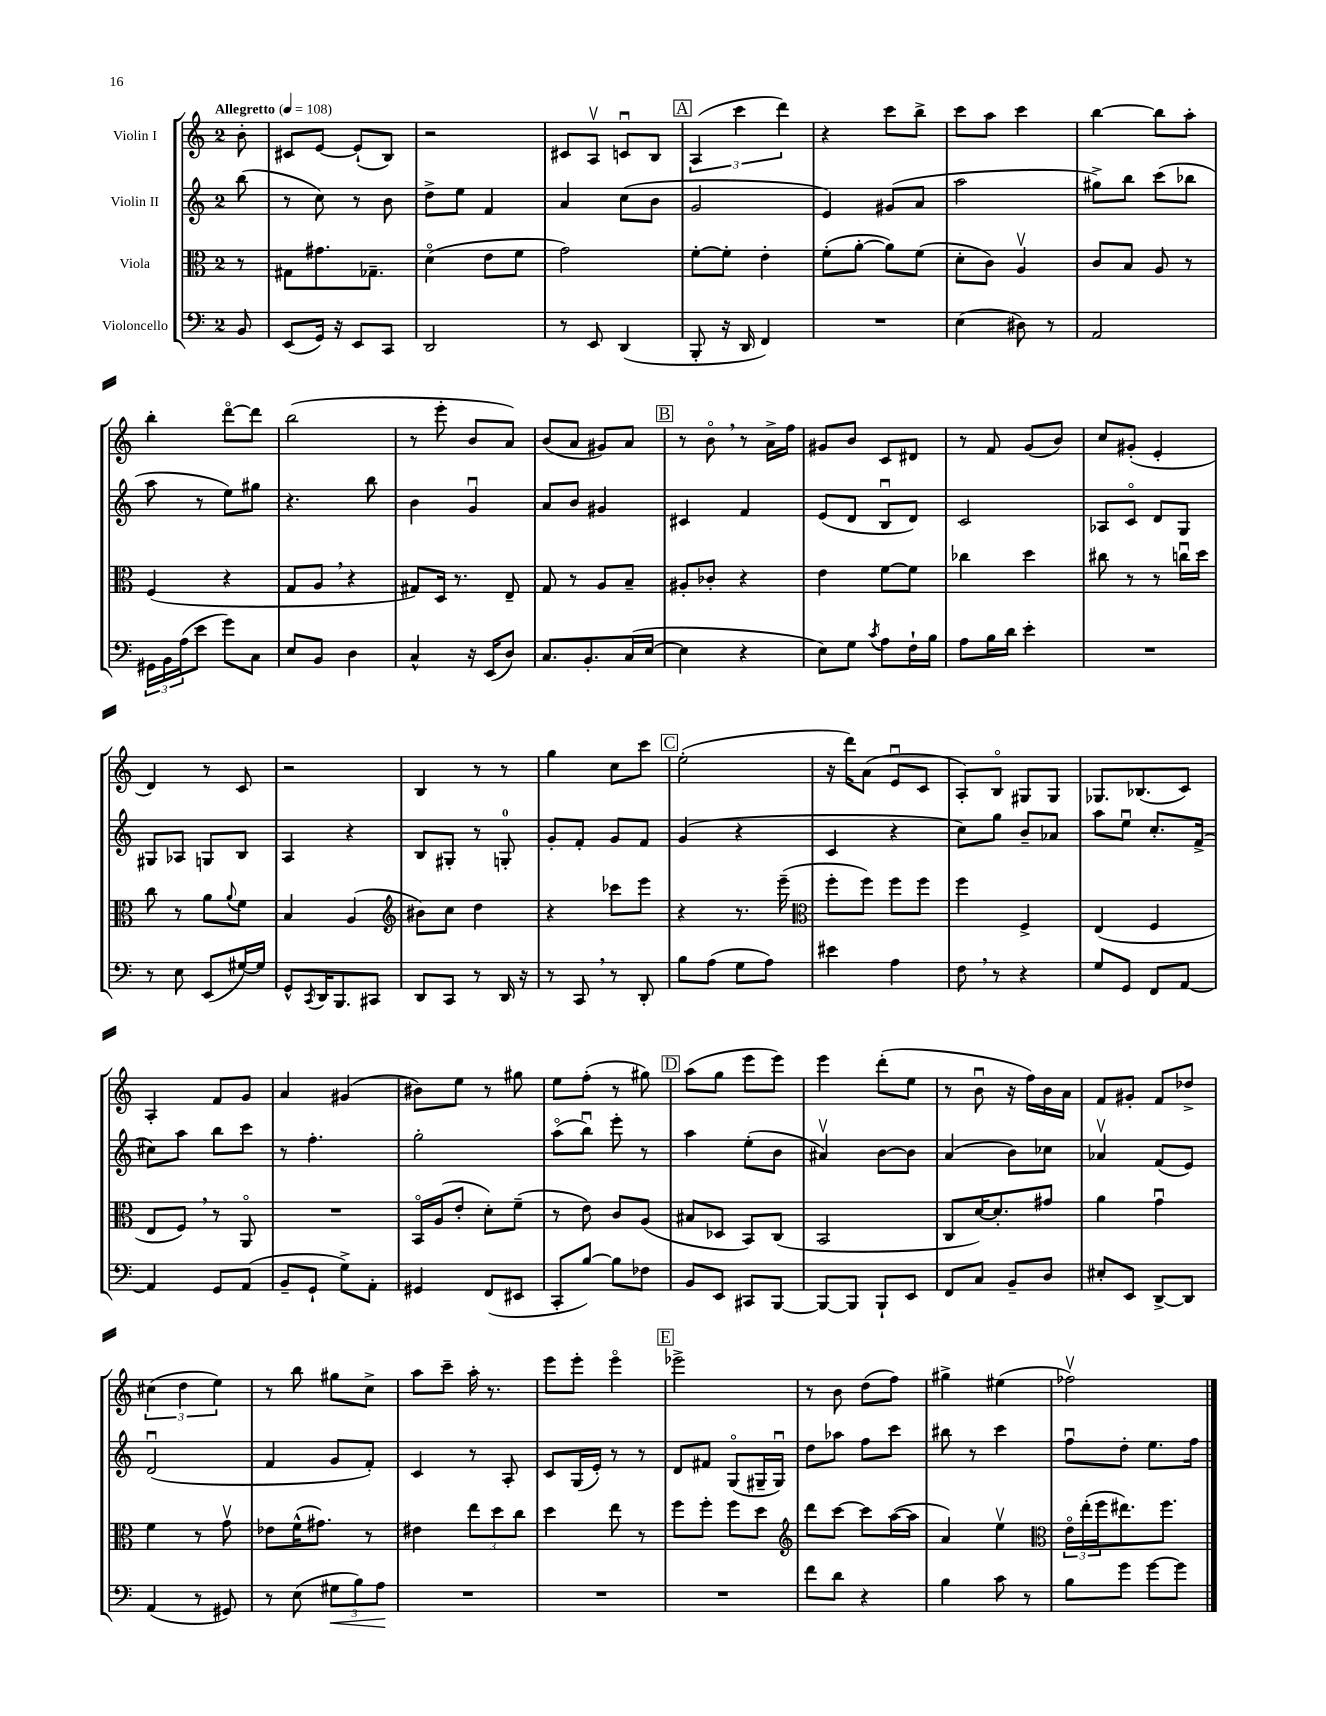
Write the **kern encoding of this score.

**kern	**kern	**kern	**kern
*staff4	*staff3	*staff2	*staff1
*clefF4	*clefC3	*clefG2	*clefG2
*k[]	*k[]	*k[]	*k[]
*M2/4	*M2/4	*M2/4	*M2/4
*MM108	*MM108	*MM108	*MM108
8BB	8r	(8bb	8b'
=	=	=	=
(8EE	8G#	8r	8c#
16GG)	8.g#	8cc)	[8e
16r	.	.	.
8EE	.	8r	(8e`]
.	8.G-~	.	.
8CC	.	8b	8B)
=	=	=	=
2DD	(4do	8dd^	2r
.	.	8ee	.
.	8e	4f	.
.	8f	.	.
=	=	=	=
8r	2g)	4a	8c#
8EE	.	.	8Av
(4DD	.	(8cc	8cu
.	.	8b	8B
=	=	=	=
8BBB'	[8f'	2g	(6A
16r	8f']	.	.
.	.	.	6ccc
16DD	.	.	.
4FF)	4e'	.	.
.	.	.	6ddd)
=	=	=	=
2r	(8f'	4e)	4r
.	[8a'	.	.
.	8a])	(8g#	8ccc
.	(8f	8a	8bb^
=	=	=	=
(4E	8d'	2aa	8ccc
.	8c)	.	8aa
8D#)	4Av	.	4ccc
8r	.	.	.
=	=	=	=
2AA	8c	8gg#^)	[4bb
.	8B	8bb	.
.	8A	(8ccc	8bb]
.	8r	8bb-	8aa'
=	=	=	=
24GG#	(4F	8aa	4bb'
24BB	.	.	.
(24A	.	.	.
8e	.	8r	.
8g)	4r	8ee)	[8dddo
8C	.	8gg#	8ddd]
=	=	=	=
8E	8G	4.r	(2bb
8BB	8A	.	.
4D	4r	.	.
.	.	8bb	.
=	=	=	=
4C^^	8G#)	4b	8r
.	16D	.	8eee'
.	8.r	.	.
16r	.	4gu	8b
(16EE	.	.	.
8D)	8E~	.	8a)
=	=	=	=
8.C	8G	8a	(8b
.	8r	8b	8a
8.BB'	.	.	.
.	8A	4g#	8g#)
(16C	8B~	.	8a
[16E	.	.	.
=	=	=	=
4E]	8A#'	4c#	8r
.	8c-'	.	8bo
4r	4r	4f	8r
.	.	.	16a^
.	.	.	16ff
=	=	=	=
8E)	4e	(8e	8g#
8G	.	8d	8b
8qc	.	.	.
8A	[8f	8Bu	8c
16F`	8f]	8d)	8d#
16B	.	.	.
=	=	=	=
8A	4cc-	2c	8r
16B	.	.	8f
16d	.	.	.
4e'	4dd	.	(8g
.	.	.	8b)
=	=	=	=
2r	8cc#	8A-	8cc
.	8r	8co	(8g#'
.	8r	8d	4e'
.	16ccu	8G	.
.	16dd	.	.
=	=	=	=
8r	8cc	8G#	4d)
8E	8r	8A-	.
(8EE	8a	8G	8r
.	8qqa	.	.
[16G#)	8f	8B	8c
16G#]	.	.	.
=	=	=	=
8GG^^	4B	4A	2r
8qCC	.	.	.
16DD	.	.	.
8.BBB	.	.	.
.	(4A	4r	.
8CC#	.	.	.
=	=	=	=
*	*clefG2	*	*
8DD	8b#)	8B	4B
8CC	8cc	8G#'	.
8r	4dd	8r	8r
16DD	.	8G'	8r
16r	.	.	.
=	=	=	=
8r	4r	8g'	4gg
8CC	.	8f'	.
8r	8ccc-	8g	8cc
8DD'	8eee	8f	8ccc
=	=	=	=
8B	4r	(4g	(2ee'
(8A	.	.	.
8G	8.r	4r	.
8A)	.	.	.
.	(16eee~	.	.
=	=	=	=
*	*clefC3	*	*
4e#	8ff'	4c	16r
.	.	.	16ddd)
.	8ff)	.	(8a
4A	8ff	4r	8eu
.	8ff	.	8c
=	=	=	=
8F	4ff	8cc)	8A')
8r	.	8gg	8Bo
4r	4F^	8b~	8G#
.	.	8a-	8G#
=	=	=	=
8G	(4E	8aa	8.G-
8GG	.	8eeu	.
.	.	.	(8.B-
8FF	4F	8.cc'	.
[8AA	.	.	8c)
.	.	(16f^	.
=	=	=	=
4AA]	8E	8cc#)	4A'
.	8F)	8aa	.
8GG	8r	8bb	8f
(8AA	8AAo	8ccc	8g
=	=	=	=
8BB~	2r	8r	4a
8GG`	.	4.ff'	.
8G^)	.	.	(4g#
8AA'	.	.	.
=	=	=	=
4GG#	16BBo	2gg'	8b#)
.	(16A	.	.
.	8e'	.	8ee
(8FF	8d')	.	8r
8EE#	(8f~	.	8gg#
=	=	=	=
8CC'	8r	(8aao	8ee
[8B)	8e)	8bbu)	(8ff'
8B]	8c	8eee'	8r
8F-	(8A	8r	8gg#)
=	=	=	=
8BB	8B#	4aa	(8aa
8EE	8D-	.	8gg
8CC#	8BB)	(8ee'	8eee
[8BBB	(8C	8b	8eee)
=	=	=	=
8BBB_	2BB	4a#v)	4eee
8BBB]	.	.	.
8BBB`	.	[8b	(8ddd'
8EE	.	8b]	8ee
=	=	=	=
8FF	8C	(4a	8r
8C	[16d)	.	8bu
.	8.d']	.	.
8BB~	.	8b)	16r
.	.	.	16ff)
8D	8g#	8cc-	16b
.	.	.	16a
=	=	=	=
8E#'	4a	4a-v	8f
8EE	.	.	8g#'
[8DD^	4gu	(8f	8f
8DD]	.	8e)	8dd-^
=	=	=	=
(4AA	4f	(2du	(6cc#
.	.	.	6dd
8r	8r	.	.
.	.	.	6ee)
8GG#)	8gv	.	.
=	=	=	=
8r	8e-	4f	8r
(8E	(16f^^	.	8bb
.	8.g#)	.	.
12G#	.	8g	8gg#
12B)	.	.	.
.	8r	8f')	8cc^
12A	.	.	.
=	=	=	=
2r	4e#	4c	8aa
.	.	.	8ccc~
.	12ee	8r	16aa'
.	.	.	8.r
.	12dd	.	.
.	.	8A'	.
.	12cc	.	.
=	=	=	=
2r	4dd	8c	8eee
.	.	(16G	8eee'
.	.	16e')	.
.	8ee	8r	4eeeo
.	8r	8r	.
=	=	=	=
2r	8ff	8d	2eee-^
.	8ff'	8f#	.
.	8ff	(8Go	.
.	8dd	16G#~	.
.	.	16G#u)	.
=	=	=	=
*	*clefG2	*	*
8f	8ddd	8dd	8r
8d	[8ccc	8aa-	8b
4r	8ccc]	8ff	(8dd
.	([16aa	8ccc	8ff)
.	16aa]	.	.
=	=	=	=
4B	4a)	8bb#	4gg#^
.	.	8r	.
8c	4eev	4ccc	(4ee#
8r	.	.	.
=	=	=	=
*	*clefC3	*	*
8B	24eo	8ffu	2ff-v)
.	(24ee'	.	.
.	24ff	.	.
8g	8.ee#)	8dd'	.
[8g	.	8.ee	.
.	8.ff	.	.
8g]	.	.	.
.	.	16ff	.
==	==	==	==
*-	*-	*-	*-
